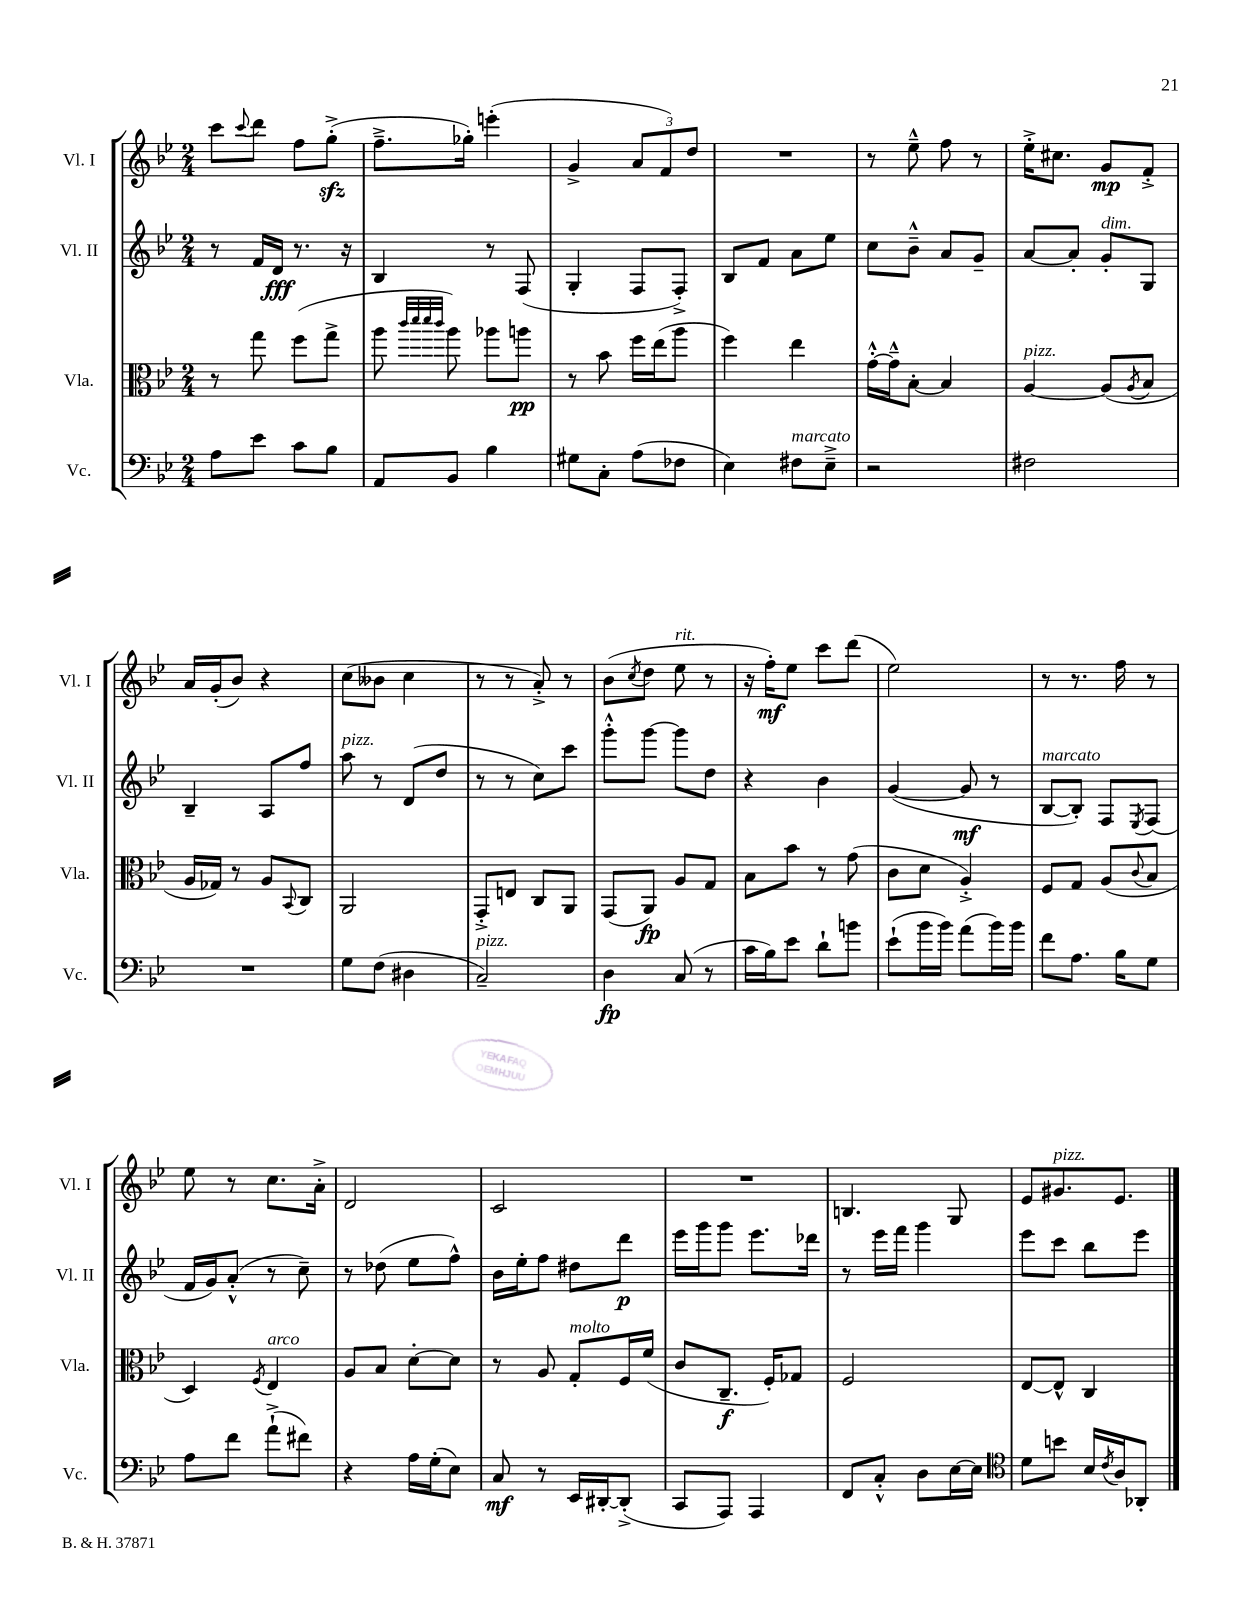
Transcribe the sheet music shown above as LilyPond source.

<<
\new StaffGroup <<
\new Staff = "s0" \with { instrumentName = "Vl. I" shortInstrumentName = "Vl. I" } {
    \clef treble \key bes \major \numericTimeSignature \time 2/4
    c'''8 \appoggiatura { c'''8 } d'''8 f''8 g''8-.->\sfz( |
    f''8.---> ges''16-.) e'''4-.( |
    g'4-> \tuplet 3/2 { a'8 f'8) d''8 } |
    R2 |
    r8 ees''8---^ f''8 r8 |
    ees''16-.-> cis''8. g'8\mp f'8-.-> |
    a'16 g'16-.( bes'8) r4 |
    c''8( beses'8 c''4 |
    r8 r8 a'8-.->) r8 |
    bes'8( \acciaccatura { c''8 } d''8 ees''8^\markup { \italic "rit." } r8 |
    r16 f''16-.\mf) ees''8 c'''8 d'''8( |
    ees''2) |
    r8 r8. f''16 r8 |
    ees''8 r8 c''8. a'16-.-> |
    d'2 |
    c'2 |
    R2 |
    b4. g8 |
    ees'8 gis'8.^\markup { \italic "pizz." } ees'8. \bar "|." |
}
\new Staff = "s1" \with { instrumentName = "Vl. II" shortInstrumentName = "Vl. II" } {
    \clef treble \key bes \major \numericTimeSignature \time 2/4
    r8 f'16 d'16\fff r8. r16 |
    bes4 r8 f8( |
    g4-. f8 f8-.->) |
    bes8 f'8 a'8 ees''8 |
    c''8 bes'8---^ a'8 g'8-- |
    a'8~ a'8-. g'8-.^\markup { \italic "dim." } g8 |
    bes4-- a8 f''8 |
    a''8^\markup { \italic "pizz." } r8 d'8( d''8 |
    r8 r8 c''8) c'''8 |
    g'''8-.-^ g'''8~ g'''8 d''8 |
    r4 bes'4 |
    g'4~( g'8\mf r8 |
    bes8~^\markup { \italic "marcato" } bes8-.) f8 \acciaccatura { ees8 } f8( |
    f'16 g'16) a'8-.-^( r8 c''8--) |
    r8 des''8( ees''8 f''8-^) |
    bes'16 ees''16-. f''8 dis''8 d'''8\p |
    ees'''16 g'''16 g'''8 ees'''8. des'''16 |
    r8 ees'''16 f'''16 g'''4 |
    ees'''8 c'''8 bes''8 ees'''8 \bar "|." |
}
\new Staff = "s2" \with { instrumentName = "Vla." shortInstrumentName = "Vla." } {
    \clef alto \key bes \major \numericTimeSignature \time 2/4
    r8 g''8 f''8( g''8-> |
    a''8 \grace { c'''32 d'''32 d'''32 c'''32 } a''8) aes''8 a''8\pp |
    r8 bes'8 f''16 ees''16( a''8 |
    f''4) ees''4 |
    g'16~-.-^ g'16---^ bes8~-. bes4 |
    a4~^\markup { \italic "pizz." } a8( \acciaccatura { a8 } bes8 |
    a16 ges16) r8 a8 \appoggiatura { bes,8 } c8 |
    a,2 |
    g,8-.-> e8 c8 a,8 |
    g,8( a,8\fp) a8 g8 |
    bes8 bes'8 r8 g'8( |
    c'8 d'8 a4-.->) |
    f8 g8 a8( \appoggiatura { c'8 } bes8 |
    d4) \acciaccatura { f8 } ees4^\markup { \italic "arco" } |
    a8 bes8 d'8~-. d'8 |
    r8 a8 g8-.^\markup { \italic "molto" } f16 f'16( |
    c'8 c8.--\f f16-.) ges8 |
    f2 |
    ees8~ ees8-^ c4 \bar "|." |
}
\new Staff = "s3" \with { instrumentName = "Vc." shortInstrumentName = "Vc." } {
    \clef bass \key bes \major \numericTimeSignature \time 2/4
    a8 ees'8 c'8 bes8 |
    a,8 bes,8 bes4 |
    gis8 c8-. a8( fes8 |
    ees4) fis8^\markup { \italic "marcato" } ees8---> |
    r2 |
    fis2 |
    R2 |
    g8 f8( dis4 |
    c2--^\markup { \italic "pizz." }) |
    d4\fp c8( r8 |
    c'16 bes16) ees'8 d'8-! b'8 |
    ees'8-!( bes'16 bes'16) a'8( bes'16) bes'16 |
    f'8 a8. bes16 g8 |
    a8 f'8 a'8-!->( fis'8) |
    r4 a16 g16-.( ees8) |
    c8\mf r8 ees,16 dis,16~-. dis,8-.->( |
    c,8 a,,8) a,,4 |
    f,8 c8-.-^ d8 ees16~ ees16 |
    \clef tenor d'8 b'8 bes16 \acciaccatura { c'8 } a16 aes,8-. \bar "|." |
}
>>
>>
\layout { \context { \Score \remove "Bar_number_engraver" } }
